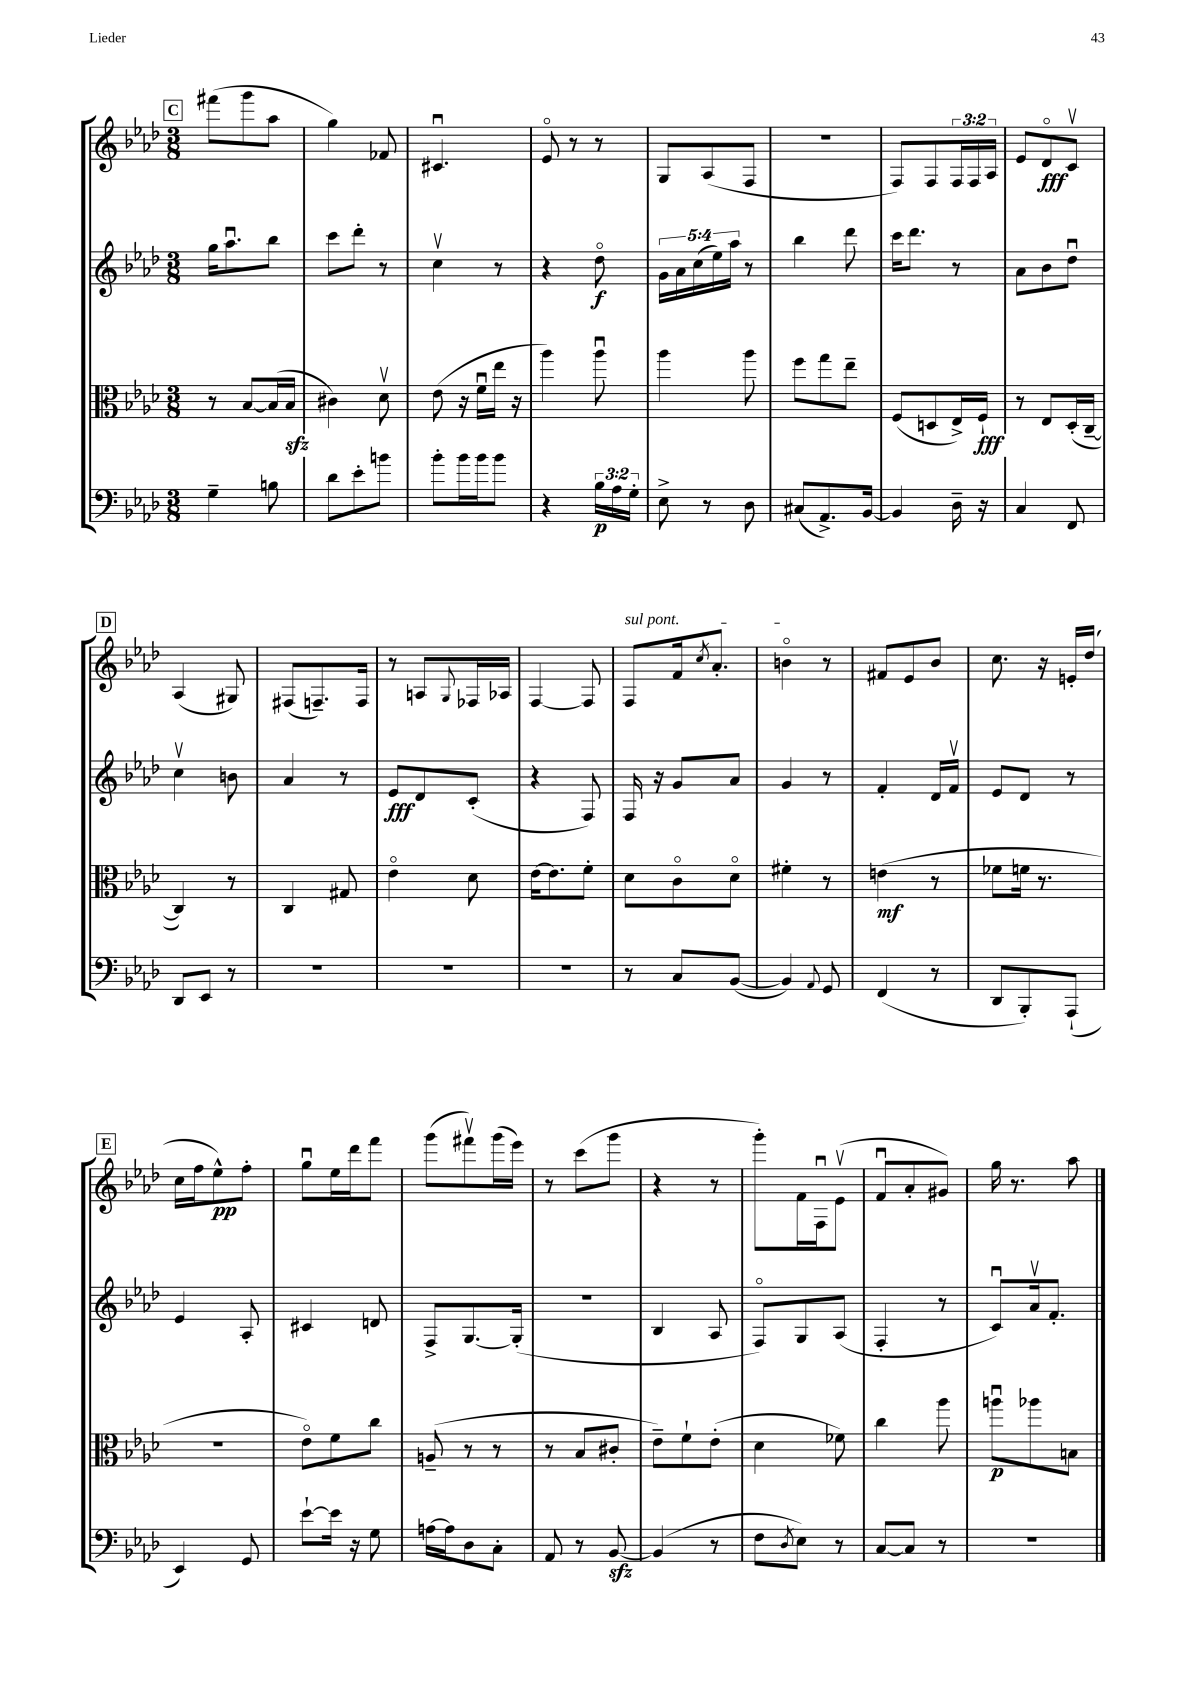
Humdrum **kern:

**kern	**kern	**kern	**kern
*staff4	*staff3	*staff2	*staff1
*clefF4	*clefC3	*clefG2	*clefG2
*k[b-e-a-d-]	*k[b-e-a-d-]	*k[b-e-a-d-]	*k[b-e-a-d-]
*M3/8	*M3/8	*M3/8	*M3/8
4G~	8r	16gg	(8fff#
.	.	8.aa-u	.
.	[8B-	.	8ggg
8B	(16B-]	8bb-	8aa-
.	16B-	.	.
=	=	=	=
8d-	4c#)	8ccc	4gg)
8e-'	.	8ddd-'	.
8b	8d-v	8r	8f-
=	=	=	=
8b-'	(8e-	4ccv	4.c#u
16b-	16r	.	.
16b-	16fu	.	.
8b-	16ee-	8r	.
.	16r	.	.
=	=	=	=
4r	4aa-)	4r	8e-o
.	.	.	8r
24B-	8aa-u	8dd-o	8r
24A-	.	.	.
24G'	.	.	.
=	=	=	=
8E-^	4aa-	20g	8G
.	.	20a-	.
.	.	(20cc	.
8r	.	.	(8A-
.	.	20ee-)	.
.	.	20aa-	.
8D-	8aa-	8r	8F
=	=	=	=
(8C#	8ff	4bb-	4.r
8.AA-^)	8gg	.	.
.	8ee-~	8ddd-	.
[16BB-	.	.	.
=	=	=	=
4BB-]	(8F	16ccc	8F)
.	.	8.ddd-	.
.	8D	.	8F
16D-~	16E-^)	8r	24F
.	.	.	24F
16r	16F`	.	.
.	.	.	24A-
=	=	=	=
4C	8r	8a-	8e-
.	8E-	8b-	8d-o
8FF	(16D-'	8dd-u	8cv
.	[16C~	.	.
=	=	=	=
8DD-	4C])	4ccv	(4A-
8EE-	.	.	.
8r	8r	8b	8G#)
=	=	=	=
4.r	4C	4a-	(8F#
.	.	.	8.F~)
.	8G#	8r	.
.	.	.	16F
=	=	=	=
4.r	4e-o	8e-	8r
.	.	8d-	8A
.	.	.	8qqG
.	8d-	(8c'	16F-
.	.	.	16A-
=	=	=	=
4.r	[16e-	4r	[4F
.	8.e-]	.	.
.	8f'	8F)	8F]
=	=	=	=
8r	8d-	16F	8F
.	.	16r	.
8C	8co	8g	16f
.	.	.	8qcc
.	.	.	8.a-'
([8BB-	8d-o	8a-	.
=	=	=	=
4BB-])	4f#'	4g	4bo
8qqAA-	.	.	.
8GG	8r	8r	8r
=	=	=	=
(4FF	(4e	4f'	8f#
.	.	.	8e-
8r	8r	16d-	8b-
.	.	16fv	.
=	=	=	=
8DD-	8f-	8e-	8.cc
8BBB-')	16f	8d-	.
.	8.r	.	16r
(8AAA-`	.	8r	16e'
.	.	.	(16dd-
=	=	=	=
4EE-)	4.r	4e-	16cc
.	.	.	16ff
.	.	.	8ee-^^)
8GG	.	8A-'	8ff'
=	=	=	=
[8e-`	8e-o)	4c#	8ggu
16e-]	8f	.	16ee-
16r	.	.	16ddd-
8G	8cc	8d	8fff
=	=	=	=
[16A	(8A~	8F^	(8ggg
16A]	.	.	.
8D-	8r	[8.G	8fff#v)
8C'	8r	.	(16ggg
.	.	(16G']	16eee-)
=	=	=	=
8AA-	8r	4.r	8r
8r	8B-	.	(8ccc
[8BB-	8c#'	.	8ggg
=	=	=	=
(4BB-]	8e-~)	4B-	4r
.	8f`	.	.
8r	(8e-'	8A-	8r
=	=	=	=
8F	4d-	8Fo)	8ggg')
8qD-	.	.	.
8E-)	.	8G	16f
.	.	.	16Fu
8r	8f-)	(8A-	(8e-v
=	=	=	=
[8C	4cc	4F'	8fu
8C]	.	.	8a-'
8r	8aa-	8r	8g#)
=	=	=	=
4.r	8aau	8cu)	16gg
.	.	.	8.r
.	8aa-	16a-v	.
.	.	8.f'	.
.	8B	.	8aa-
==	==	==	==
*-	*-	*-	*-
